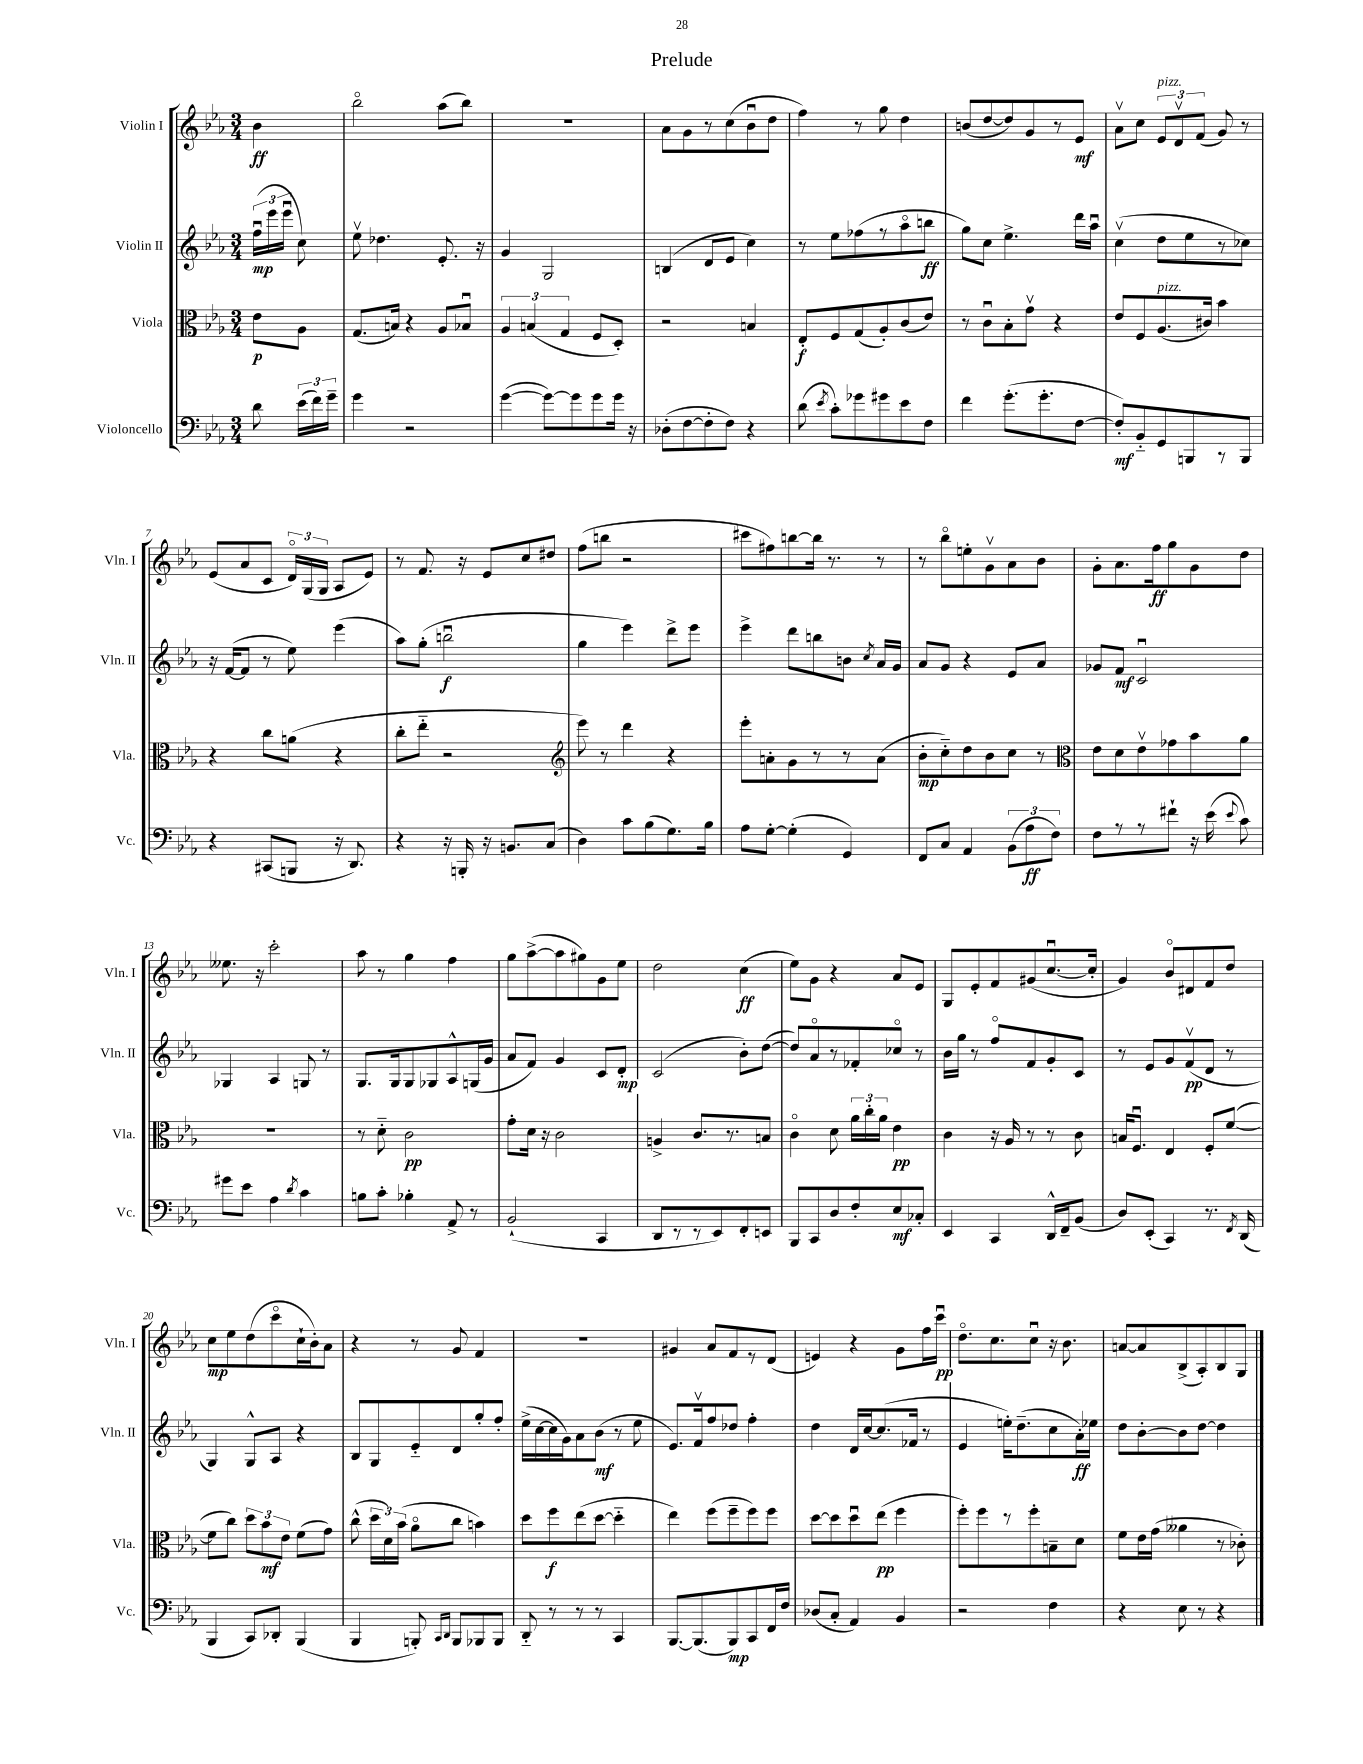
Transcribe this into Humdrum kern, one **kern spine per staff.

**kern	**kern	**kern	**kern
*staff4	*staff3	*staff2	*staff1
*clefF4	*clefC3	*clefG2	*clefG2
*k[b-e-a-]	*k[b-e-a-]	*k[b-e-a-]	*k[b-e-a-]
*M3/4	*M3/4	*M3/4	*M3/4
8d	8e-	(24ffu	4b-
.	.	24eee-	.
.	.	24eee-u	.
(24e-	8A-	8cc)	.
24f)	.	.	.
24g~	.	.	.
=	=	=	=
4g	(8.G	8ee-v	2bb-o
.	.	4.dd-	.
.	16B)	.	.
2r	4r	.	.
.	8A-	8.e-'	(8aa-
.	8B-u	.	8bb-)
.	.	16r	.
=	=	=	=
([4g	6A-	4g	2.r
.	(6B	.	.
8g_)	.	2G	.
.	6G	.	.
8g]	.	.	.
8g	8F	.	.
16g	8D')	.	.
16r	.	.	.
=	=	=	=
(8D-'	2r	(4B	8a-
[8F	.	.	8g
8F']	.	8d	8r
8F)	.	8e-	(8cc
4r	4B	4cc)	8b-u
.	.	.	8dd
=	=	=	=
(8d	8E-'	8r	4ff)
8qe-	.	.	.
8c')	8F	8ee-	.
8g-	(8G	(8ff-	8r
8g#	8A-')	8r	8gg
8e-	(8c	8aa-o	4dd
8F	8e-)	8bb	.
=	=	=	=
4f	8r	8gg)	(8b
.	8cu	8cc	[8dd
(8.g'	8B-'	4.ee-^	8dd])
.	8gv	.	8g
8.g'	.	.	.
.	4r	.	8r
[8F	.	16ddd	8e-
.	.	16aa-u	.
=	=	=	=
8F'])	8e-	(4ccv	8a-v
8BB-'~	8F	.	8cc
8GG	(8.A-	8dd	12e-
.	.	.	12dv
8BBB	.	8ee-	.
.	.	.	(12f
.	16c#)	.	.
8r	4b-	8r	8g)
8BBB	.	8cc-)	8r
=	=	=	=
4r	4r	16r	(8e-
.	.	([16f	.
.	.	8f]	8a-
(8CC#	8cc	8r	8c
8BBB	(8a	8ee-)	24do)
.	.	.	(24G
.	.	.	24G
16r	4r	(4eee-	8A-
8.DD)	.	.	.
.	.	.	8e-)
=	=	=	=
4r	8cc'	8aa-)	8r
.	8ee-'~	(8gg'	8.f
16r	2r	2bbu	.
16BBB'	.	.	16r
16r	.	.	8e-
8.BB	.	.	.
.	.	.	8cc
(8C	.	.	8dd#
=	=	=	=
*	*clefG2	*	*
4D)	8eee-)	4gg	(8ff
.	8r	.	8bb
8c	4ddd	4eee-)	2r
(8B-	.	.	.
8.G)	4r	8ddd^	.
.	.	8eee-	.
16B-	.	.	.
=	=	=	=
8A-	8eee-'	4eee-^	8ccc#
[8G'	8a'	.	8ff#)
(4G']	8g	8ddd	[8bb
.	8r	8bb	16bb]
.	.	.	8.r
4GG)	8r	8b	.
.	.	8qcc	.
.	(8a	16a-	8r
.	.	16g	.
=	=	=	=
8FF	8b-'	8a-	8r
8C	8cc'~)	8g	8bb-o
4AA-	8dd	4r	8ee'
.	8b-	.	8gv
(12BB-	8cc	8e-	8a-
12A-	.	.	.
.	8r	8a-	8b-
12F)	.	.	.
=	=	=	=
*	*clefC3	*	*
8F	8e-	8g-	8g'
8r	8d	8f	8.a-
8r	8e-v	2cu	.
.	.	.	16ff
8f#`	8g-	.	8gg
16r	8b-	.	8g
(16e-	.	.	.
8qqe-	.	.	.
8c)	8a-	.	8dd
=	=	=	=
8g#	2.r	4G-	8.ee--
8e-	.	.	.
.	.	.	16r
4A-	.	4A-	2ccc'
8qd	.	.	.
4c	.	8G	.
.	.	8r	.
=	=	=	=
8B	8r	8.G	8aa-
8c'	8d'~	.	8r
.	.	16G	.
4B-'	2c	8G	4gg
.	.	8G-	.
8AA-^	.	8A-^^	4ff
8r	.	(16G	.
.	.	16g	.
=	=	=	=
(2BB-`	8g'	8a-	8gg
.	16d	8f)	([8aa-^
.	16r	.	.
.	2c	4g	8aa-]
.	.	.	8gg#)
4CC	.	8c	8g
.	.	8d'	8ee-
=	=	=	=
8DD	4A^	(2c	2dd
8r	.	.	.
8r	8.c	.	.
8EE-)	.	.	.
.	8.r	.	.
8FF'	.	8b-')	(4cc
8EE	8B	([8dd	.
=	=	=	=
8BBB-	4co	8dd])	8ee-)
8CC	.	8a-o	8g
8D	8d	8r	4r
8F'	24a-	8f-'	.
.	24cc'	.	.
.	24a-	.	.
8E-	4e-	8cc-o	8a-
8C-'	.	8r	8e-
=	=	=	=
4EE-	4c	16b-	8G
.	.	16gg	.
.	.	8r	8e-'
4CC	16r	8ffo	8f
.	16A-	.	.
.	8r	8f	(8g#
16DD^^	8r	8g'	[8.ccu
16FF~	.	.	.
(8BB-	8c	8c	.
.	.	.	16cc']
=	=	=	=
8D)	16B	8r	4g)
.	8.Fu	.	.
(8EE-'	.	8e-	.
4CC)	4E-	8g	8b-o
.	.	(8fv	8d#
8.r	8F'	8d	8f
.	([8f	8r	8dd
8qFF	.	.	.
(16DD	.	.	.
=	=	=	=
4BBB-	8f]	4G)	8cc
.	8cc)	.	8ee-
8CC)	12dd	8G^^	(8dd
.	12b-	.	.
8DD-'	.	8A-	8ccco
.	12e-	.	.
(4BBB-	(8f	4r	16cc`
.	.	.	16b-')
.	8g)	.	8a-
=	=	=	=
4BBB-	(8cc^^	8B-	4r
.	24dd	8G	.
.	24d)	.	.
.	(24b-	.	.
8BBB')	8a-o	8e-'~	8r
16qqCC	.	.	.
16qqDD	.	.	.
8BBB	8cc	8d	8g
8BBB-	4b)	8gg'	4f
8BBB-	.	8ff'	.
=	=	=	=
8DD'~	8dd	(16ee-^	2.r
.	.	[16cc	.
8r	8ff	16cc]	.
.	.	16g)	.
8r	(8ee-	8a-	.
8r	[8dd	(8b-	.
4CC	4dd'~]	8r	.
.	.	8ee-	.
=	=	=	=
[8.BBB-	4ee-)	8.e-)	4g#
(8.BBB-]	.	16fv	.
.	(8ff	8ff	8a-
8BBB-)	8ff~	8dd-	8f
8CC	8ff)	4ff'	8r
16FF	8ff	.	(8d
16F	.	.	.
=	=	=	=
(8D-	[8dd	4dd	4e)
8C'	8dd]	.	.
4AA-)	8ddu	16d	4r
.	.	[16cc	.
.	(8ee-	(8.cc]	.
4BB-	4ff	.	8g
.	.	16f-	.
.	.	8r	16ff
.	.	.	16cccu
=	=	=	=
2r	8ff')	4e-	8.ddo
.	8ff	.	.
.	.	.	8.cc
.	8r	16ee')	.
.	.	(8.dd~	.
.	8ff'	.	8ccu
4F	8B~	8cc	16r
.	.	.	8.b-
.	8d	16a-')	.
.	.	16ee-	.
=	=	=	=
4r	8f	8dd	[8a
.	16e-	[8b-'	8a]
.	(16g	.	.
8E-	4a--	8b-]	(8B-^
8r	.	[8dd	8A-')
4r	8r	4dd]	8B-
.	8c-')	.	8G
==	==	==	==
*-	*-	*-	*-
